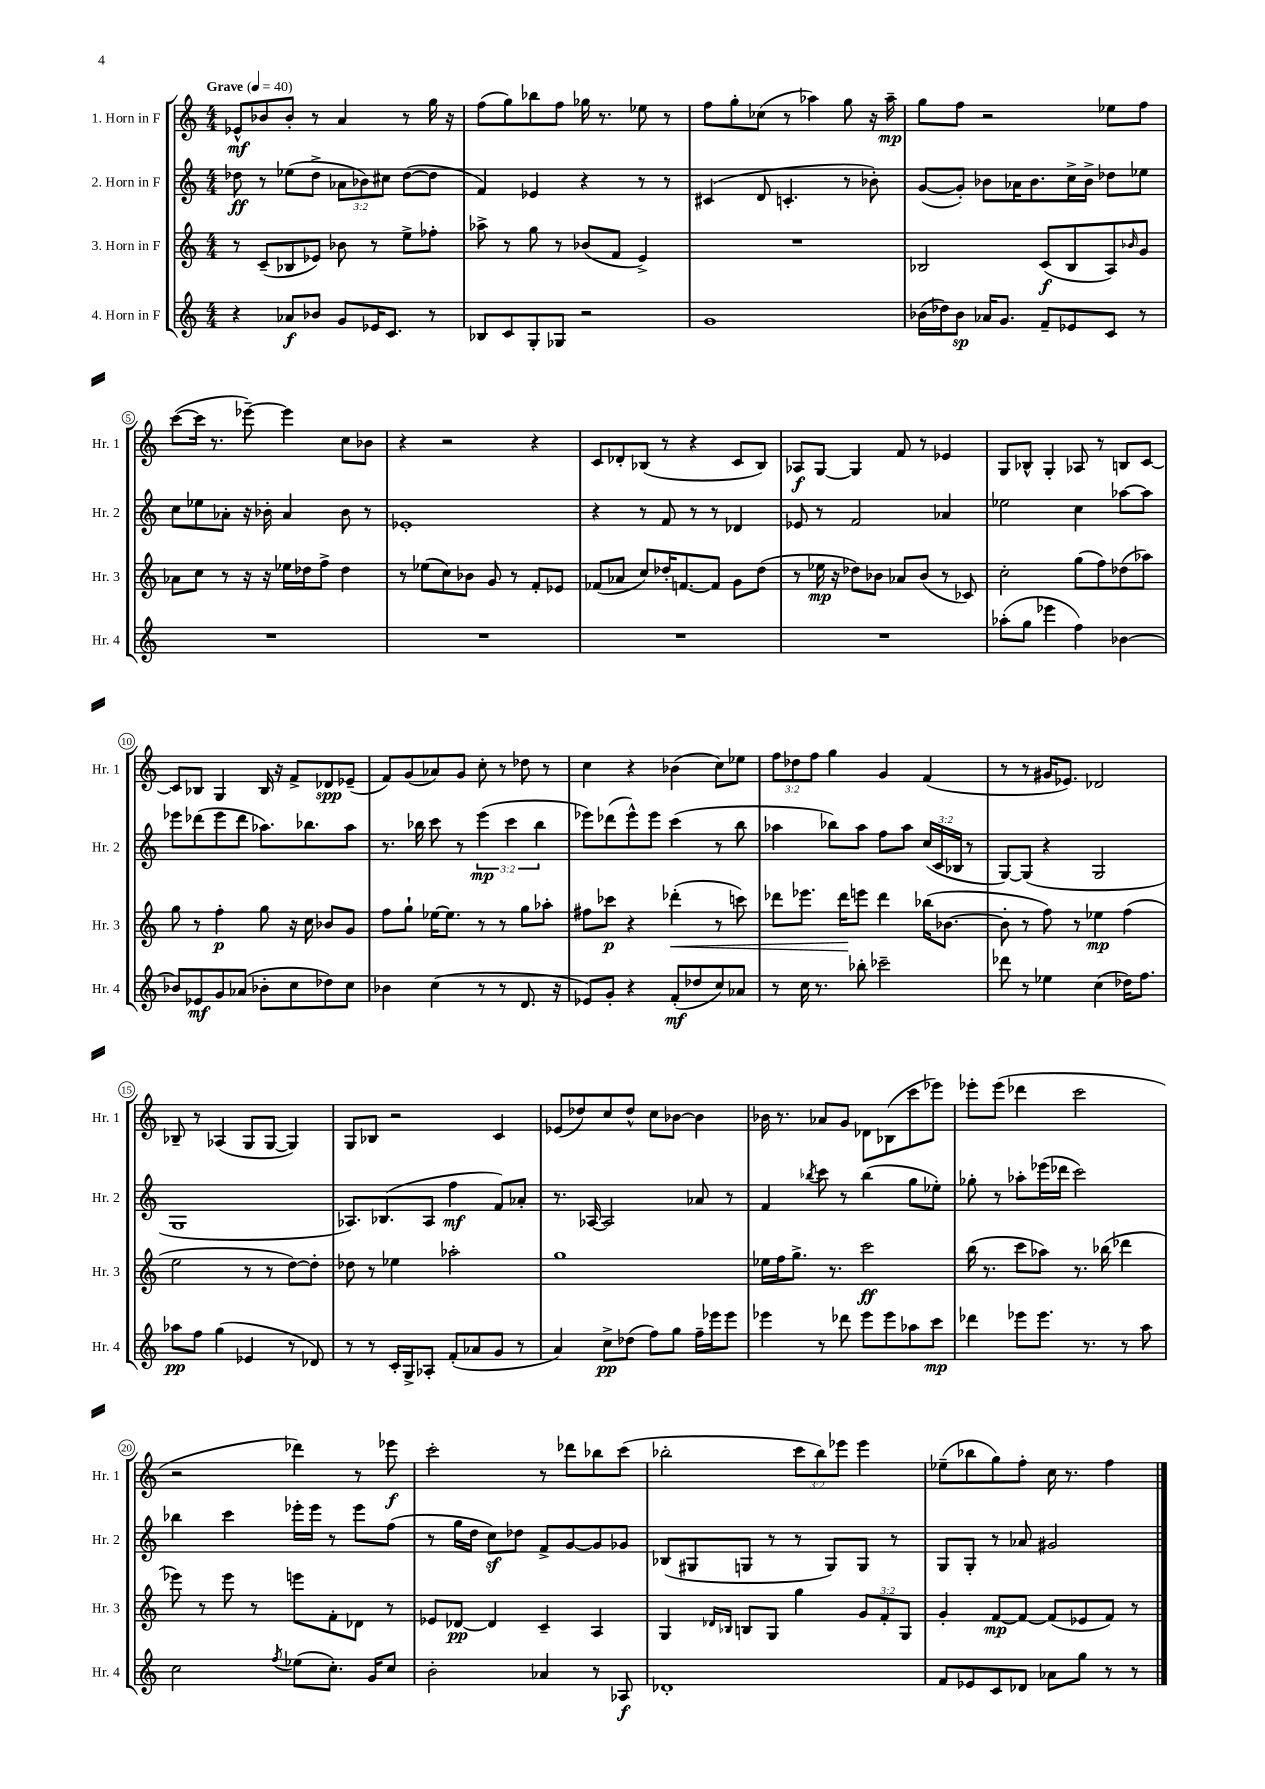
<<
\new StaffGroup <<
\new Staff = "s0" \with { instrumentName = "1. Horn in F" shortInstrumentName = "Hr. 1" } {
    \clef treble \key c \major \numericTimeSignature \time 4/4 \override Staff.TupletNumber.text = #tuplet-number::calc-fraction-text \tempo "Grave" 4 = 40
    ees'8-^\mf bes'8 bes'8-. r8 a'4 r8 g''16 r16 |
    f''8( g''8) bes''8 f''8 ges''16 r8. ees''8 r8 |
    f''8 g''8-. ces''8( r8 aes''4) g''8 r16 aes''16--\mp |
    g''8 f''8 r2 ees''8 f''8 |
    c'''8~( c'''16 r8. ees'''8~--) ees'''4 c''8 bes'8 |
    r4 r2 r4 |
    c'8 des'8-. bes8( r8 r4 c'8 bes8) |
    aes8\f g8~ g4 f'8 r8 ees'4 |
    g8 bes8-^ g4-. aes8 r8 b8 c'8~ |
    c'8 bes8 g4 bes16 r16 f'8-> des'8\spp ees'8--( |
    f'8) g'8( aes'8) g'8 c''8-. r8 des''8 r8 |
    c''4 r4 bes'4( c''8) ees''8 |
    \tuplet 3/2 { f''8 des''8 f''8 } g''4 g'4 f'4( |
    r8 r8 gis'16 ees'8.) des'2 |
    bes8-- r8 aes4( g8 g8~ g4) |
    g8 bes8 r2 c'4 |
    ees'8( des''8) c''8 des''8-^ c''8 bes'8~ bes'4 |
    bes'16 r8. aes'8 g'8 des'8 bes8( c'''8 ees'''8) |
    ees'''8-. ees'''8( des'''4 c'''2 |
    r2 des'''4) r8 ees'''8\f |
    c'''2-. r8 des'''8 bes''8 c'''8( |
    bes''2-. \tuplet 3/2 { c'''8 bes''8) ees'''8 } ees'''4 |
    ees''8--( bes''8 g''8) f''8-. c''16 r8. f''4 \bar "|." |
}
\new Staff = "s1" \with { instrumentName = "2. Horn in F" shortInstrumentName = "Hr. 2" } {
    \clef treble \key c \major \numericTimeSignature \time 4/4 \override Staff.TupletNumber.text = #tuplet-number::calc-fraction-text
    des''8\ff r8 ees''8( des''8-> \tuplet 3/2 { aes'8 bes'8) cis''8 } des''8~( des''8 |
    f'4) ees'4 r4 r8 r8 |
    cis'4( d'8 c'4.-. r8 bes'8-.) |
    g'8~( g'8-.) bes'8 aes'16 bes'8. c''16-> bes'16-> des''8 ees''8 |
    c''8 ees''8 aes'8-. r16 bes'16-. aes'4 bes'8 r8 |
    ees'1-. |
    r4 r8 f'8 r8 r8 des'4 |
    ees'8 r8 f'2 aes'4 |
    ees''2 c''4 aes''8~ aes''8 |
    ees'''8 des'''8( ees'''8 des'''8 aes''8.) bes''8. aes''8 |
    r8. bes''16 c'''8 r8 \tuplet 3/2 { e'''4\mp( c'''4 bes''4 } |
    ees'''8) des'''8( ees'''8-^) ees'''8 c'''4( r8 b''8 |
    aes''4 bes''8) aes''8 f''8 aes''8 \tuplet 3/2 { c''16( c'16 bes16 } r8 |
    g8~) g8( r4 g2 |
    g1 |
    aes8.) bes8.( aes8 f''4\mf f'8) aes'8-. |
    r8. aes16~ aes2 aes'8 r8 |
    f'4 \acciaccatura { bes''8 } c'''8 r8 bes''4( g''8 ees''8-.) |
    ges''8-. r8 aes''8-. ees'''16( des'''16 c'''2) |
    bes''4 c'''4 ees'''16-. ees'''16 r8 ees'''8 f''8( |
    r8 g''16 d''16 c''8\sf) des''8 f'8-> g'8~ g'8 ges'8 |
    bes8( gis8 g8 r8 r8 g8) g8 r8 |
    g8 g8-. r8 aes'8 gis'2 \bar "|." |
}
\new Staff = "s2" \with { instrumentName = "3. Horn in F" shortInstrumentName = "Hr. 3" } {
    \clef treble \key c \major \numericTimeSignature \time 4/4 \override Staff.TupletNumber.text = #tuplet-number::calc-fraction-text
    r8 c'8--( bes8 ees'8) bes'8 r8 e''8-> fes''8-. |
    aes''8-> r8 g''8 r8 bes'8( f'8 e'4->) |
    R1 |
    bes2 c'8\f( bes8 a8) \grace { bes'16 } g'8 |
    aes'8 c''8 r8 r16 r16 ees''16 des''16 f''8-> des''4 |
    r8 ees''8( c''8) bes'8 g'8 r8 f'8-. ees'8 |
    fes'8( aes'8 c''8) des''16-. f'8.~ f'8 g'8 des''8( |
    r8 ees''16\mp r16 des''8) bes'8 aes'8 bes'8( r8 ces'8) |
    c''2-. g''8( f''8) des''8( aes''8) |
    g''8 r8 f''4-.\p g''8 r16 c''16 bes'8 g'8 |
    f''8 g''8-! ees''16~ ees''8. r8 r8 g''8 aes''8-. |
    fis''8 ces'''8\p r4 des'''4-.\<( r8 c'''8) |
    des'''8 ees'''8. des'''16\! e'''8 des'''4 bes''16( bes'8.~ |
    bes'8-. r8 f''8) r8 ees''4\mp f''4( |
    e''2 r8 r8 d''8~) d''8-. |
    des''8 r8 ees''4 aes''2-. |
    g''1 |
    ees''16 f''16 g''8.-> r8. c'''2\ff |
    b''16( r8. c'''8 aes''8) r8. bes''16( des'''4 |
    ees'''8) r8 ees'''8 r8 e'''8 f'8-. des'8 r8 |
    ees'8 des'8~\pp des'4 c'4-- a4 |
    g4 \grace { des'16 bes16 } b8 g8 g''4 \tuplet 3/2 { g'8 f'8-. g8 } |
    g'4-. f'8~\mp f'8~ f'8( ees'8 f'8) r8 \bar "|." |
}
\new Staff = "s3" \with { instrumentName = "4. Horn in F" shortInstrumentName = "Hr. 4" } {
    \clef treble \key c \major \numericTimeSignature \time 4/4
    r4 aes'8\f bes'8 g'8 ees'16 c'8. r8 |
    bes8 c'8 g8-. ges8 r2 |
    g'1 |
    bes'16( des''16) bes'8\sp aes'16 g'8. f'8-- ees'8 c'8 r8 |
    R1 |
    R1 |
    R1 |
    R1 |
    aes''8-.( g''8 ees'''4 f''4) bes'4~ |
    bes'8 ees'8\mf g'8 aes'8( bes'8-. c''8 des''8) c''8 |
    bes'4 c''4( r8 r8 d'8. r16 |
    ees'8) g'8-. r4 f'8-.\mf( des''8 c''8) aes'8 |
    r8 c''16 r8. bes''8-. ces'''2-- |
    des'''8 r8 ees''4 c''4( des''16) f''8. |
    aes''8\pp f''8 g''4( ees'4 r8 des'8) |
    r8 r8 c'16-. g16-> aes8-. f'8-.( aes'8 g'8 r8 |
    a'4) c''8->\pp des''8( f''8) g''8 f''16-- ees'''16 ees'''8 |
    ees'''4 r8 des'''8 ees'''8 ees'''8 aes''8 c'''8\mp |
    des'''4 ees'''8 ees'''8. r8. r8 a''8 |
    c''2 \acciaccatura { f''8 } ees''8( c''8.-.) g'16 c''8 |
    b'2-. aes'4 r8 aes8\f |
    des'1-. |
    f'8 ees'8 c'8 des'8 aes'8 g''8 r8 r8 \bar "|." |
}
>>
>>
\layout { \context { \Score \override BarNumber.stencil = #(make-stencil-circler 0.1 0.3 ly:text-interface::print) } }
